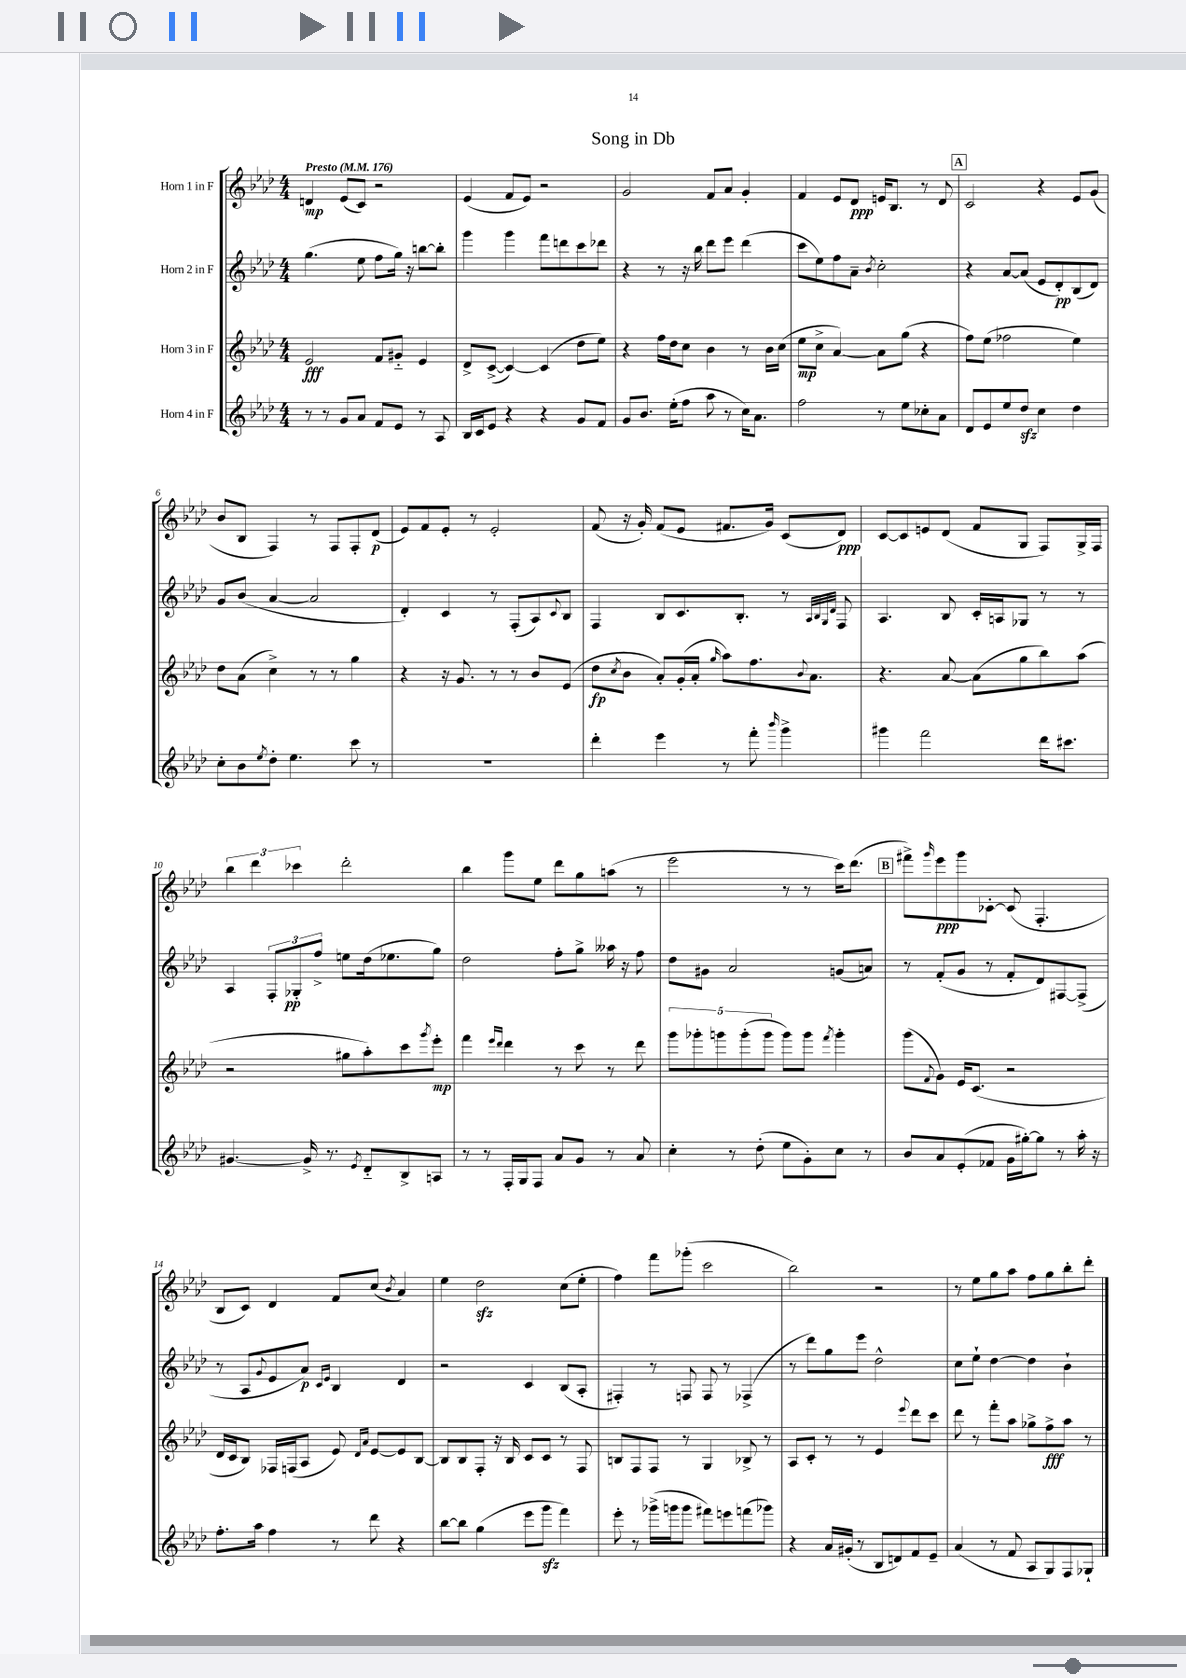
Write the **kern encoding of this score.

**kern	**kern	**kern	**kern
*staff4	*staff3	*staff2	*staff1
*clefG2	*clefG2	*clefG2	*clefG2
*k[b-e-a-d-]	*k[b-e-a-d-]	*k[b-e-a-d-]	*k[b-e-a-d-]
*M4/4	*M4/4	*M4/4	*M4/4
*MM176	*MM176	*MM176	*MM176
8r	2e-	(4.gg	4d
8r	.	.	.
8g	.	.	(8e-
8a-	.	8ee-	8c)
8f	8f	8ff	2r
8e-	8g#'~	16gg)	.
.	.	16r	.
8r	4e-	[8bb	.
8A-	.	8bb']	.
=	=	=	=
16B-	8d-^	4ggg	(4e-
16c	.	.	.
8e-	([8c^	.	.
4r	4c_)	4ggg	8f
.	.	.	8e-)
4r	(4c]	8fff	2r
.	.	8ddd	.
8g	8dd-	8ccc	.
8f	8ee-)	8ddd-	.
=	=	=	=
8g	4r	4r	2g
8.b-	.	.	.
.	16ff	8r	.
(16ee-'	16dd-	.	.
8ff	8cc	16r	.
.	.	16bb-	.
8aa-	4b-	8ddd-	8f
8r	.	8eee-	8a-
16cc)	8r	(4ddd-	4g'
8.a-	.	.	.
.	16b-	.	.
.	(16cc	.	.
=	=	=	=
2ff	8ee-	8ccc	4f
.	8cc^	8ee-)	.
.	[4a-)	8ff	8e-
.	.	8a-~	8d-
.	.	8qb-	.
8r	8a-]	2cc'	16e
.	.	.	8.B-
8ee-	(8gg	.	.
8cc-'	4r	.	8r
8a-	.	.	8d-
=	=	=	=
8d-	8ff)	4r	2c
8e-	(8ee-	.	.
8ee-	2ff-	[8a-	.
8dd-	.	(8a-]	.
4cc	.	8e-	4r
.	.	8d-')	.
4dd-	4ee-)	(8B-	8e-
.	.	8d-)	(8g
=	=	=	=
8cc'	8dd-	8g	8b-
8b-	(8a-	(8b-	8B-
8qee-	.	.	.
8dd-'	4cc^)	[4a-	4F)
4.ee-	.	.	.
.	8r	2a-]	8r
.	8r	.	8F
8ccc	4gg	.	8F'
8r	.	.	(8d-
=	=	=	=
1r	4r	4d-')	8e-)
.	.	.	8f
.	16r	4c	8e-'
.	8.g	.	.
.	.	.	8r
.	8r	8r	2e-'
.	8r	(8F'	.
.	8b-	8A-)	.
.	.	8qqc	.
.	(8e-	8B-	.
=	=	=	=
4ddd-'	8dd-	4F	(8f
.	8qcc	.	.
.	8b-	.	16r
.	.	.	16g')
4eee-	8a-')	8B-	(8f
.	(16g'	8.c	8e-
.	16a-'	.	.
.	16qqgg	.	.
8r	8aa-)	.	8.f#
.	.	8.B-'	.
8fff'	8.ff	.	.
.	.	.	16g)
16qqbbb-	.	.	.
4ggg^	.	8r	(8c
.	8qqb-	.	.
.	8.a-	.	.
.	.	32qqA-	.
.	.	32qqB-	.
.	.	32qqG	.
.	.	32qqd-	.
.	.	8F	8d-)
=	=	=	=
4ggg#	4.r	4.A-	[8c
.	.	.	8c]
2fff	.	.	8e
.	[8a-	8B-	(8d-
.	(8a-]	16c'	8f
.	.	16A	.
.	8gg	8G-	8G
16ddd-	8bb-)	8r	8F)
8.ccc#	.	.	.
.	(8aa-	8r	16G^
.	.	.	16F
=	=	=	=
[4.g#	2r	4A-	6bb-
.	.	.	6ddd-
.	.	12F'	.
.	.	12G-'	6ccc-
16g#^]	.	.	.
.	.	12ff^	.
8.r	.	.	.
.	8gg#	8ee	2ddd-'
8qe-	.	.	.
8d-'~	8aa-')	(16dd-	.
.	.	8.ee-	.
8B-^	8ccc	.	.
.	8qggg	.	.
8A	8eee-'	8gg)	.
=	=	=	=
8r	4fff	2dd-	4bb-
8r	.	.	.
.	16qqeee-	.	.
.	16qqddd-	.	.
16F'	4ddd-	.	8ggg
16G	.	.	.
8F	.	.	8ee-
8a-	8r	8ff'	8ddd-
8g	8ccc	8gg^	8gg
8r	8r	16aa--	(8aa
.	.	16r	.
8a-	8ddd-	8ff	8r
=	=	=	=
4cc'	10ggg	8dd-	2eee-
.	10ggg-'	.	.
.	.	8g#	.
.	10ggg	.	.
8r	.	2a-	.
.	(10ggg'	.	.
(8dd-'	.	.	.
.	10ggg	.	.
8ee-	8ggg)	.	8r
8g')	8ggg	.	8r
.	8qfff	.	.
8cc	4ggg'	(8g	16ccc)
.	.	.	(8.ddd-
8r	.	8a)	.
=	=	=	=
8b-	(8ggg	8r	8fff#^)
.	8qqf	.	16qqggg
8a-	8g)	(8f'	8eee-
(8e-'	16e-	8g	8ggg
.	(8.c	.	.
8f-	.	8r	[8c-'
16g	2r	8f'	(8c-]
[16gg#')	.	.	.
8gg#]	.	8d-)	4.F'
8r	.	[8F#	.
16aa-'	.	(8F#^]	.
16r	.	.	.
=	=	=	=
8.ff'	16d-	8r	8B-
.	16c	.	.
.	8B-)	8A-	8c)
16aa-	.	.	.
.	.	8qqg	.
4ff	16F-	8e-	4d-
.	(16F	.	.
.	8A-	8a-)	.
.	.	16qqc	.
.	.	16qqe-	.
8r	8e-)	4B-	8f
.	16qqd-	.	.
.	16qqa-	.	.
8ddd-	[8e-	.	(8cc
.	.	.	8qb-
4r	8e-]	4d-	4a-)
.	[8B-	.	.
=	=	=	=
[8bb-	8B-]	2r	4ee-
8bb-]	8B-	.	.
(4gg	8F'	.	2dd-
.	16r	.	.
.	16B-	.	.
8eee-	8c	4c	.
8ggg	8c	.	.
4fff)	8r	(8B-	(8cc
.	8F	8A-'	8ee-'
=	=	=	=
8eee-'	8B	4F#')	4ff)
8r	8F	.	.
(16ggg-^	8F	8r	8fff
16ggg	.	.	.
8ggg	8r	8F	(8ggg-'
8fff#)	4G	8F	2ccc
8eee	.	8r	.
(8fff	8B-^	(4F-^	.
8ggg-)	8r	.	.
=	=	=	=
4r	8A-	8r	2bb-)
.	8c'	8ddd-)	.
16a-	8r	8gg	.
(16g#'	.	.	.
8r	8r	8eee-	.
8B-	4e-	2dd-^^	2r
8d)	.	.	.
.	8qqeee-	.	.
8f	8ddd-	.	.
8e-~	8ccc	.	.
=	=	=	=
(4a-	8ddd-	8cc	8r
.	8r	8ee-`	8ee-
8r	8fff'	[4dd-	8gg
8f	8aa-	.	8aa-
8A-	8gg-^	4dd-]	8ff
8G)	8ff^	.	8gg
8F	8aa-	4b-`	8bb-'
8G-`	8r	.	8ddd-'
==	==	==	==
*-	*-	*-	*-
